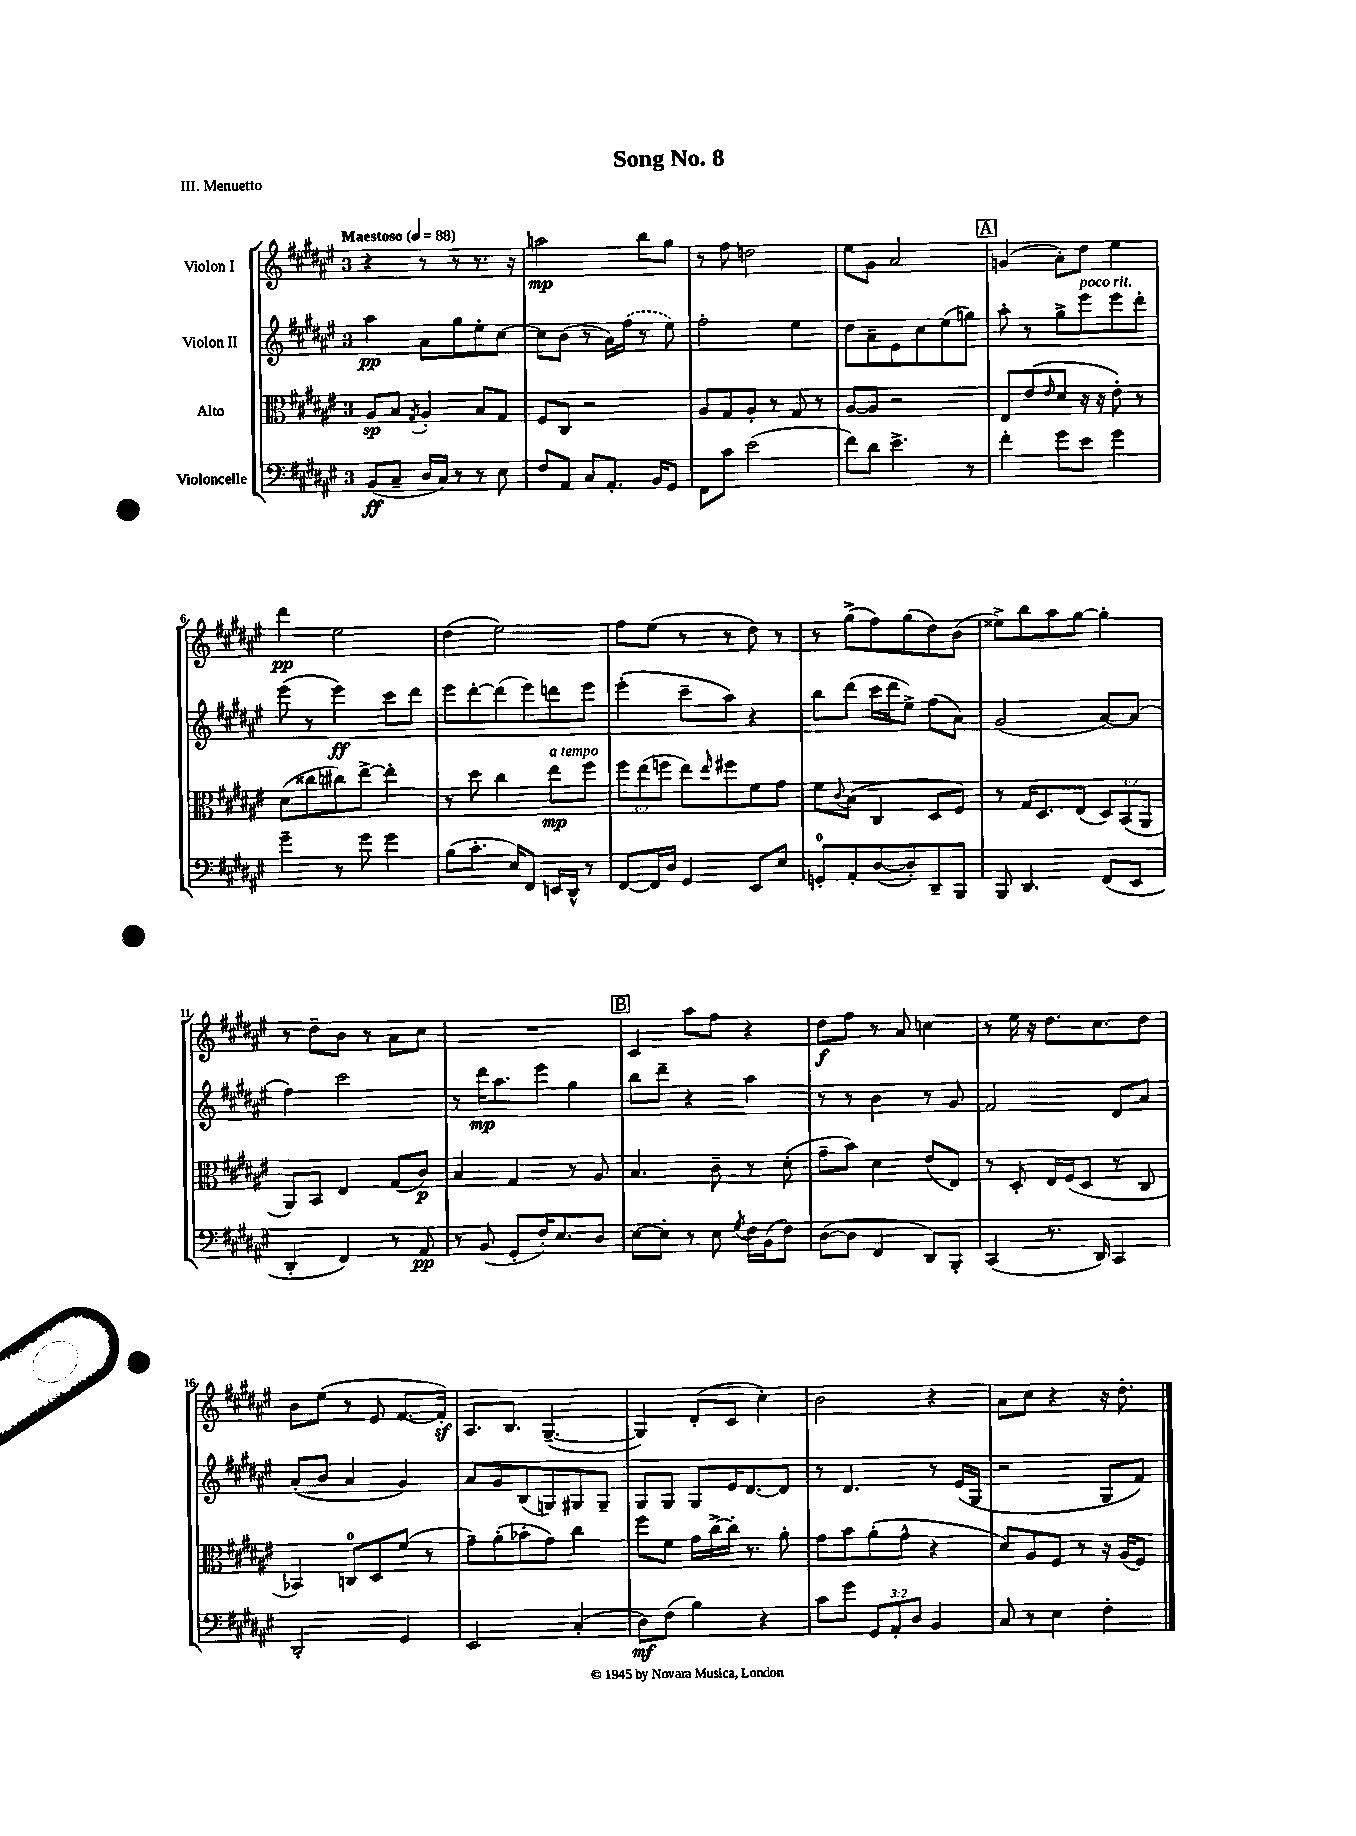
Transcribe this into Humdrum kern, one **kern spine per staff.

**kern	**dynam	**kern	**dynam	**kern	**dynam	**kern	**dynam
*part4	*part4	*part3	*part3	*part2	*part2	*part1	*part1
*staff4	*staff4	*staff3	*staff3	*staff2	*staff2	*staff1	*staff1
*I"Violoncelle	*	*I"Alto	*	*I"Violon II	*	*I"Violon I	*
*clefF4	*	*clefC3	*	*clefG2	*	*clefG2	*
*k[f#c#g#d#a#e#]	*	*k[f#c#g#d#a#e#]	*	*k[f#c#g#d#a#e#]	*	*k[f#c#g#d#a#e#]	*
*M3/4	*	*M3/4	*	*M3/4	*	*M3/4	*
*MM88	*	*MM88	*	*MM88	*	*MM88	*
=1	=1	=1	=1	=1	=1	=1	=1
!	!	!	!	!	!	!LO:TX:a:B:t=Maestoso	!
(8BB/L	ff	8A#/L	sp	4aa#\	pp	4r	.
8C#~/J	.	8B/J	.	.	.	.	.
.	.	8qG#/	.	.	.	.	.
16D#/LL	.	4A#'/	.	8a#\L	.	8r	.
16C#/JJ)	.	.	.	.	.	.	.
8r	.	.	.	8gg#\	.	8r	.
8r	.	8B/L	.	8ee#'\	.	8.r	.
8E#\	.	8G#/J	.	[8cc#\J	.	.	.
.	.	.	.	.	.	16r	.
=2	=2	=2	=2	=2	=2	=2	=2
8F#/L	.	8F#/L	.	8cc#\L]	.	2aan\	mp
8AA#/J	.	8C#/J	.	(8b\J	.	.	.
8C#/L	.	2r	.	8r	.	.	.
8.AA#'/J	.	.	.	16a#\LL)	.	.	.
.	.	.	.	(16ff#\JJ	.	.	.
.	.	.	.	8r	.	8bb\L	.
16BB/KL	.	.	.	.	.	.	.
8GG#/J	.	.	.	8ee#\)	.	8gg#\J	.
=3	=3	=3	=3	=3	=3	=3	=3
8FF#\L	.	8A#/L	.	2ff#'\	.	8r	.
8c#\J	.	8G#/	.	.	.	8ff#\	.
(2e#\	.	8A#'/J	.	.	.	2ddn\	.
.	.	8r	.	.	.	.	.
.	.	8G#/	.	4ee#\	.	.	.
.	.	8r	.	.	.	.	.
=4	=4	=4	=4	=4	=4	=4	=4
8f#\L)	.	[8A#/L	.	8dd#\L	.	8ee#\L	.
8d#\J	.	8A#/J]	.	8a#~\	.	8g#\J	.
4.e#^\	.	2r	.	8e#\	.	2a#/	.
.	.	.	.	8cc#\	.	.	.
.	.	.	.	(8ee#\	.	.	.
8r	.	.	.	8ggn\J)	.	.	.
!!LO:REH:place=s1:t=A
=5	=5	=5	=5	=5	=5	=5	=5
4f#'\	.	8E#/L	.	8aa#'\	.	(4gn/	.
.	.	(8e#/	.	8r	.	.	.
.	.	16qqe#/	.	.	.	.	.
8g#\L	.	8d#/J	.	8gg#^\L	.	8a#'\L)	.
!	!	!	!	!LO:TX:a:i:t=poco rit.	!	!	!
8e#\J	.	16r	.	8eee#\	.	8dd#\J	.
.	.	16r	.	.	.	.	.
4g#\	.	8e#'\)	.	8eee#\	.	4ee#\	.
.	.	8r	.	8ddd#'\J	.	.	.
!!LO:LB:g=z
=6	=6	=6	=6	=6	=6	=6	=6
4g#~\	.	(8d#\L	.	(8eee#\	.	4ddd#\	pp
.	.	8cc##X\	.	8r	.	.	.
8r	.	8cc#X\)	.	4eee#\)	ff	2ee#\	.
8g#\	.	[8ee#^\J	.	.	.	.	.
4g#\	.	4ee#'\]	.	8ccc#\L	.	.	.
.	.	.	.	8ddd#\J	.	.	.
=7	=7	=7	=7	=7	=7	=7	=7
(8B\L	.	8r	.	8eee#\L	.	(4dd#\	.
8.c#'\J	.	8dd#\	.	[8ddd#'\	.	.	.
.	.	4cc#\	.	(8ddd#\]	.	2ee#\)	.
16E#/KL)	.	.	.	.	.	.	.
8FF#/J	.	.	.	8eee#\)	.	.	.
!	!	!LO:TX:a:i:t=a tempo	!	!	!	!	!
16EEn/LL	.	8ee#\L	mp	8dddn\	.	.	.
16DD#^^/JJ	.	.	.	.	.	.	.
8r	.	8ff#\J	.	8eee#\J	.	.	.
=8	=8	=8	=8	=8	=8	=8	=8
[8FF#/L	.	12ff#\L	.	(4eee#'\	.	8ff#\L	.
.	.	(12ee#\	.	.	.	.	.
16FF#/L]	.	.	.	.	.	(8ee#\J	.
.	.	12ffn\J	.	.	.	.	.
16D#/JJ	.	.	.	.	.	.	.
4GG#/	.	8ee#\L)	.	8ccc#~\L	.	8r	.
.	.	16qqee#/	.	.	.	.	.
.	.	8ff#X\	.	8aa#\J)	.	8r	.
8EE#/L	.	8f#\	.	4r	.	8dd#\)	.
8E#/J	.	8g#\J	.	.	.	8r	.
=9	=9	=9	=9	=9	=9	=9	=9
8GGn'/L	.	8f#\L	.	8bb\L	.	8r	.
.	.	8qqc#/	.	.	.	.	.
8AA#'/	.	(8B\J	.	(8ddd#\J	.	(8gg#^\L	.
([8D#/	.	4C#/	.	16ccc#\LL	.	8ff#\)	.
.	.	.	.	16ddd#\J	.	.	.
8D#'/])	.	.	.	8ee#^\J)	.	(8gg#\	.
8DD#~/	.	8D#/L	.	(8ff#\L	.	8dd#\)	.
8BBB/J	.	8F#/J)	.	8a#\J)	.	(8b\J	.
=10	=10	=10	=10	=10	=10	=10	=10
8BBB/	.	8r	.	(2g#/	.	8ee##X^\L)	.
4.DD#/	.	16G#/KL	.	.	.	8bb\	.
.	.	8.D#/	.	.	.	.	.
.	.	.	.	.	.	8aa#\	.
.	.	(8E#/J	.	.	.	[8gg#\J	.
(8FF#/L	.	12D#/L)	.	[8a#/L)	.	4gg#'\]	.
.	.	(12BB/	.	.	.	.	.
8EE#/J	.	.	.	(8a#/J]	.	.	.
.	.	12AA#/J	.	.	.	.	.
!!LO:LB:g=z
=11	=11	=11	=11	=11	=11	=11	=11
4DD#'/	.	8AA#/L)	.	4ff#\)	.	8r	.
.	.	8BB/J	.	.	.	8dd#~\L	.
4FF#/)	.	4E#/	.	2ccc#\	.	8b\J	.
.	.	.	.	.	.	8r	.
8r	.	(8G#/L	.	.	.	8a#\L	.
8AA#/	pp	8c#/J)	p	.	.	8cc#\J	.
=12	=12	=12	=12	=12	=12	=12	=12
8r	.	4B/	.	8r	.	2.r	.
(8BB/	.	.	.	16ddd#\KL	mp	.	.
.	.	.	.	8.aa#\	.	.	.
8GG#'/L	.	4G#/	.	.	.	.	.
16F#'/K)	.	.	.	8eee#\J	.	.	.
8.E#/	.	.	.	.	.	.	.
.	.	8r	.	4gg#\	.	.	.
8D#/J	.	8A#/	.	.	.	.	.
!!LO:REH:place=s1:t=B
=13	=13	=13	=13	=13	=13	=13	=13
[8E#\L	.	4.B/	.	8bb\L	.	4c#/	.
8E#'\J]	.	.	.	8ddd#~\J	.	.	.
8r	.	.	.	4r	.	8aa#\L	.
8E#\	.	8c#~\	.	.	.	8ff#\J	.
8qG#/	.	.	.	.	.	.	.
16F#\LL	.	8r	.	4aa#\	.	4r	.
(16BB\J	.	.	.	.	.	.	.
8F#\J)	.	(8d#'\	.	.	.	.	.
=14	=14	=14	=14	=14	=14	=14	=14
([8D#\L	.	8g#~\L	.	8r	.	8dd#\L	f
8D#\J]	.	8b\J)	.	8r	.	8ff#\J	.
4FF#/	.	4d#\	.	4b\	.	8r	.
.	.	.	.	.	.	8a#/	.
8DD#/L)	.	(8e#/L	.	8r	.	4ccn\	.
8BBB'/J	.	8E#/J)	.	8g#/	.	.	.
=15	=15	=15	=15	=15	=15	=15	=15
(4CC#/	.	8r	.	2f#/	.	8r	.
.	.	8D#'/	.	.	.	16ee#\	.
.	.	.	.	.	.	16r	.
8.r	.	16E#/LL	.	.	.	8.dd#\L	.
.	.	(16F#/J	.	.	.	.	.
.	.	8D#/J	.	.	.	.	.
16DD#/)	.	.	.	.	.	8.cc#\	.
4CC#/	.	8r	.	8d#/L	.	.	.
.	.	8C#/	.	8a#/J	.	8dd#\J	.
!!LO:LB:g=z
=16	=16	=16	=16	=16	=16	=16	=16
2DD#'/	.	4BB-X/)	.	(8a#'/L	.	8b\L	.
.	.	.	.	8b/J	.	(8ee#\J	.
.	.	8Cn/L	.	4a#/	.	8r	.
.	.	8D#/	.	.	.	8e#/	.
4GG#/	.	(8f#/J	.	4g#/)	.	[8.f#/L	.
.	.	8r	.	.	.	.	.
.	.	.	.	.	.	16f#z'/Jk])	.
=17	=17	=17	=17	=17	=17	=17	=17
2EE#/	.	8g#~\L)	.	8a#/L	.	8.A#/L	.
.	.	(8a#'\	.	8g#/	.	.	.
.	.	.	.	.	.	8.B/J	.
.	.	8b-X'\	.	(8B/	.	.	.
.	.	8g#\J)	.	8Gn/)	.	([4.G#~/	.
(4C#'/	.	4cc#\	.	8G#X/	.	.	.
.	.	.	.	8G#~/J	.	.	.
=18	=18	=18	=18	=18	=18	=18	=18
8D#\L)	mf	8ff#\L	.	8G#/L	.	4G#/])	.
(8F#\J	.	8f#\J	.	8G#/J	.	.	.
4B\)	.	16g#\LL	.	8G#/L	.	(8d#'/L	.
.	.	[16cc#^\	.	.	.	.	.
.	.	16cc#'\JJ]	.	16e#/K	.	8c#/J	.
.	.	8.r	.	[8.d#/	.	.	.
4r	.	.	.	.	.	4cc#'\)	.
.	.	8a#'\	.	8d#/J]	.	.	.
=19	=19	=19	=19	=19	=19	=19	=19
8c#\L	.	8g#\L	.	8r	.	2b\	.
8g#\J	.	8b\	.	4.d#/	.	.	.
12GG#/L	.	(8a#'\	.	.	.	.	.
12AA#'/	.	.	.	.	.	.	.
.	.	8g#^^\J	.	.	.	.	.
12D#/J	.	.	.	.	.	.	.
4BB/	.	4r	.	8r	.	4r	.
.	.	.	.	(16e#/LL	.	.	.
.	.	.	.	16G#/JJ	.	.	.
=20	=20	=20	=20	=20	=20	=20	=20
8C#/	.	8d#/L)	.	2r	.	8a#\L	.
8r	.	8A#/	.	.	.	8cc#\J	.
4E#\	.	8F#/J	.	.	.	4r	.
.	.	8r	.	.	.	.	.
4F#'\	.	16r	.	8G#/L	.	16r	.
.	.	(16A#/KL	.	.	.	8.dd#'\	.
.	.	8F#/J)	.	8f#/J)	.	.	.
==	==	==	==	==	==	==	==
*-	*-	*-	*-	*-	*-	*-	*-
